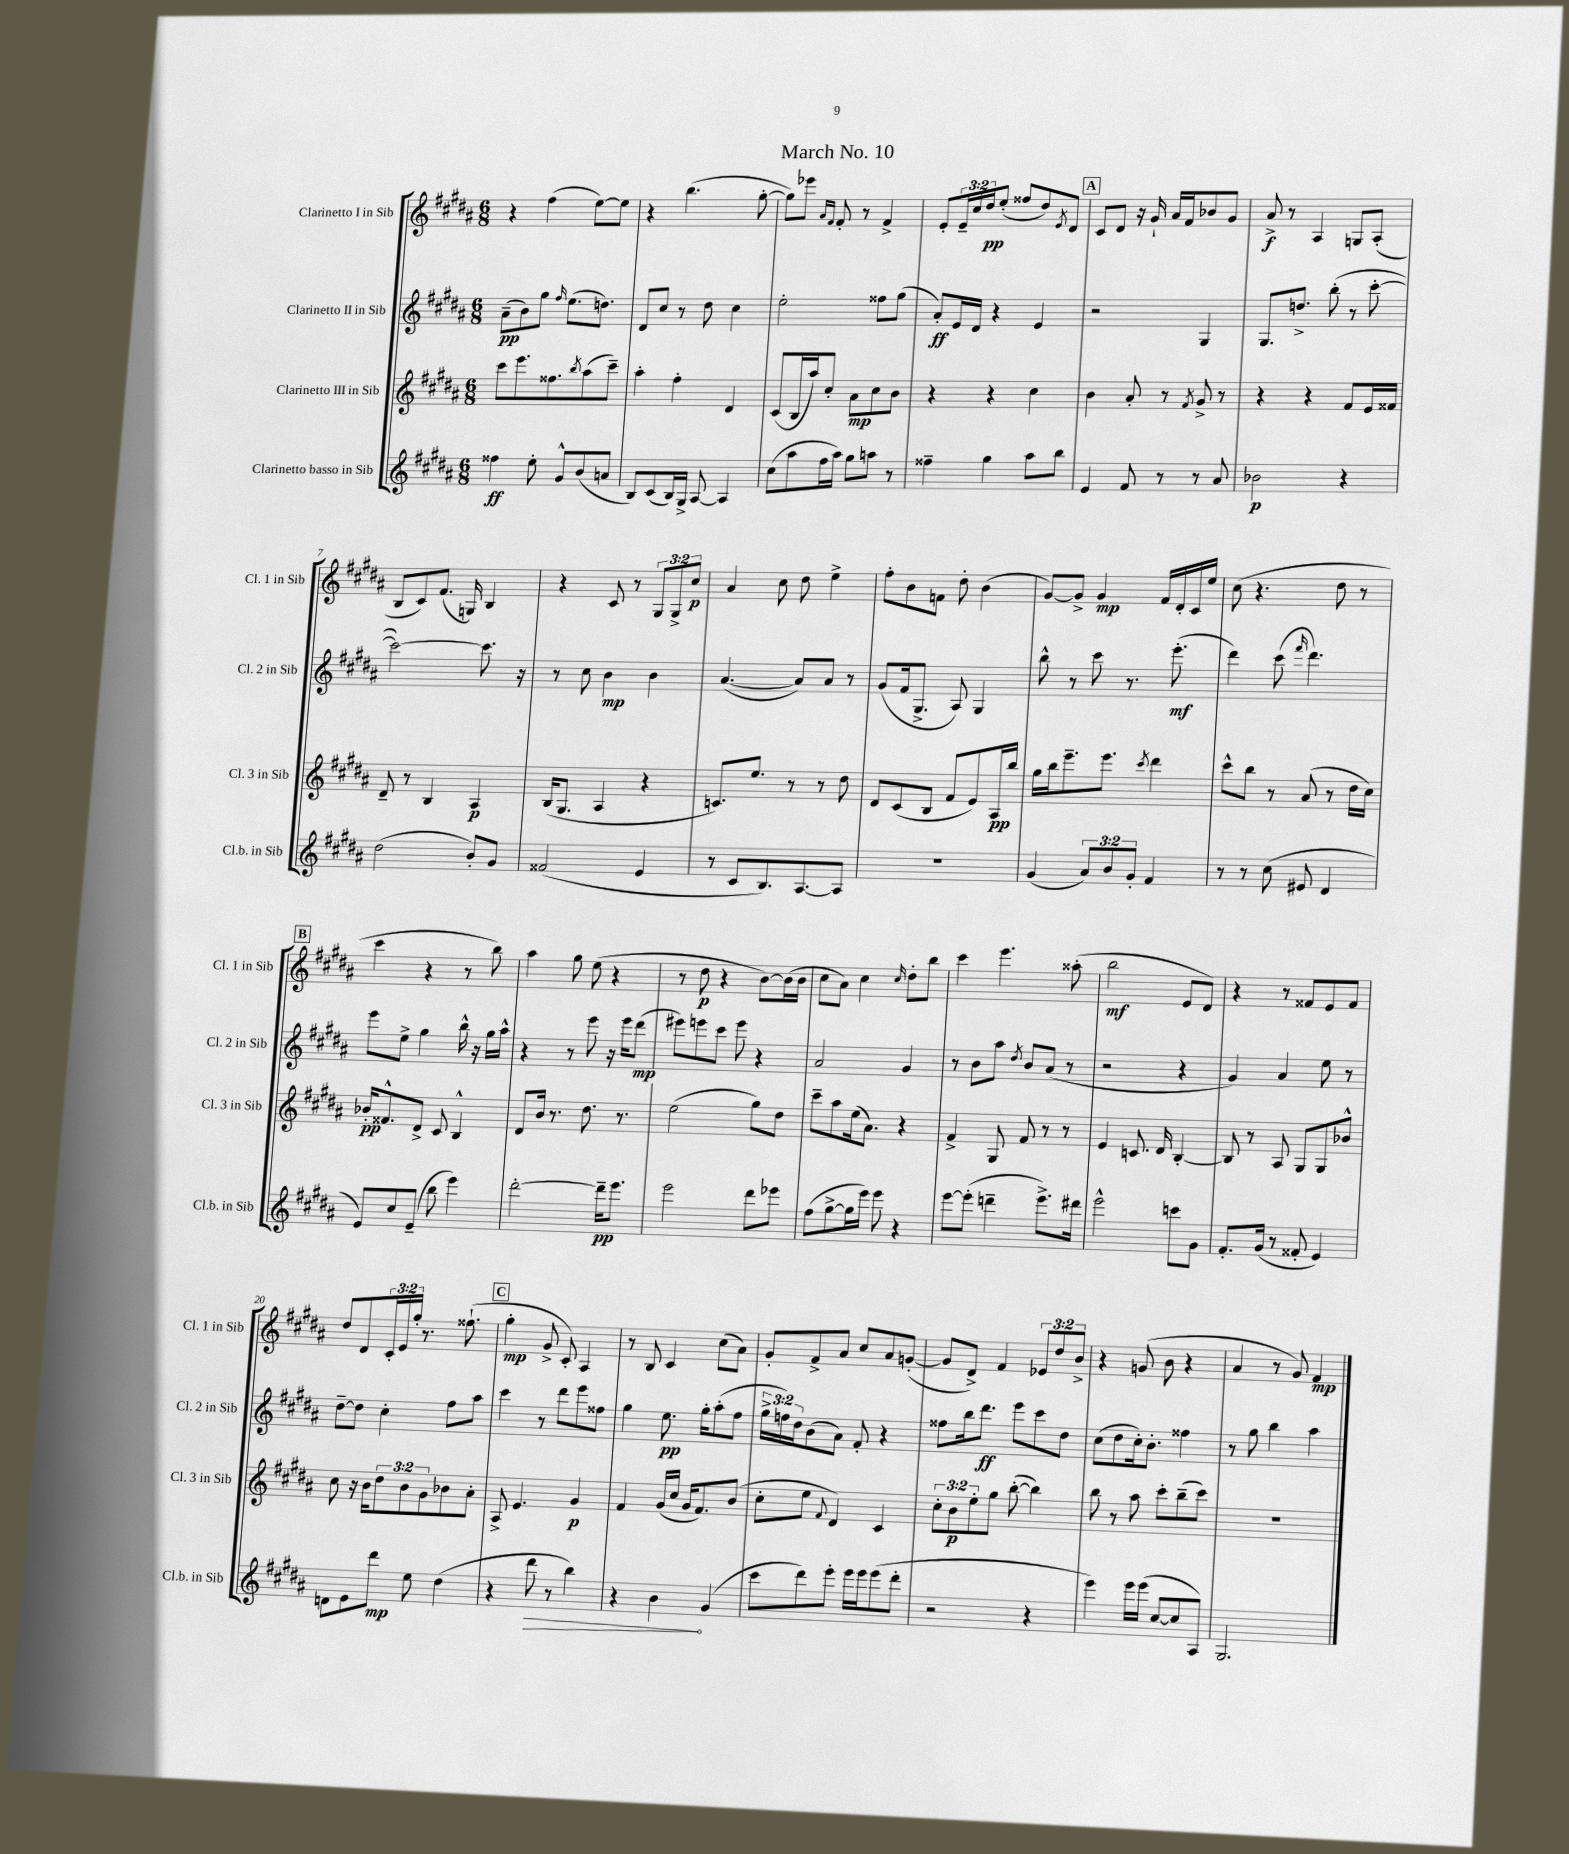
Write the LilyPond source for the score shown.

\header { title = "March No. 10" }
<<
\new StaffGroup <<
\new Staff = "s0" \with { instrumentName = "Clarinetto I in Sib" shortInstrumentName = "Cl. 1 in Sib" } {
    \clef treble \key b \major \numericTimeSignature \time 6/8 \override Staff.TupletNumber.text = #tuplet-number::calc-fraction-text
    r4 fis''4( e''8~) e''8 |
    r4 b''4.( gis''8~-. |
    gis''8) ees'''8 \grace { ais'16 fis'16 } fis'8-. r8 fis'4-> |
    e'8-. \tuplet 3/2 { e'16-- cis''16 dis''16\pp } e''8-.( fisis''8 dis''8) \acciaccatura { e'8 } dis'8 |
    \mark \markup { \box "A" } cis'8 dis'8 r16 gis'16-! ais'16 fis'16 bes'8 gis'8 |
    ais'8->\f r8 ais4 g8 ais8-.( |
    b8 cis'8) fis'8.( g16) b4 |
    r4 cis'8 r8 \tuplet 3/2 { gis8 gis8-> cis''8\p } |
    ais'4 cis''8 dis''8 e''4-> |
    fis''8-. b'8 f'8 dis''8-. b'4( |
    gis'8~) gis'8-> gis'4\mp fis'16 dis'16-. cis'16 e''16 |
    cis''8( r4. dis''8 r8 |
    \mark \markup { \box "B" } cis'''4 r4 r8 b''8) |
    ais''4 gis''8 e''8( r4 |
    r8 dis''8\p r4 b'8~) b'16( b'16 |
    cis''8 ais'8) cis''4 \grace { cis''16 } dis''8-. b''8 |
    cis'''4 e'''4. aisis''8-.( |
    b''2\mf e'8 dis'8) |
    r4 r8 fisis'8 e'8 fisis'8 |
    dis''8 dis'8 \tuplet 3/2 { cis'16-. e'16 gis''16-. } r8. fisis''8.-!( |
    \mark \markup { \box "C" } gis''4-.\mp gis'8-> cis'8-.) ais4 |
    r8 b8 cis'4 cis''8( ais'8) |
    gis'8-. fis'8-> ais'8 cis''8 ais'8 g'8~-.( |
    g'8 dis'8->) fis'4 \tuplet 3/2 { ees'8 dis''8 b'8-> } |
    r4 g'8( b'8 r4 |
    ais'4 r8 gis'8) fis'4\mp \bar "|." |
}
\new Staff = "s1" \with { instrumentName = "Clarinetto II in Sib" shortInstrumentName = "Cl. 2 in Sib" } {
    \clef treble \key b \major \numericTimeSignature \time 6/8 \override Staff.TupletNumber.text = #tuplet-number::calc-fraction-text
    ais'8--\pp( b'8) gis''8 \grace { fis''16 } e''8.( d''8.) |
    dis'8 cis''8 r8 dis''8 cis''4 |
    e''2-. fisis''8 gis''8( |
    ais'8-.\ff) e'16 dis'16 r4 e'4 |
    \mark \markup { \box "A" } r2 gis4 |
    gis8. d''8.-> b''8-.( r8 cis'''8~-. |
    cis'''2~) cis'''8. r16 |
    r8 cis''8 b'4\mp b'4 |
    ais'4.~( ais'8) ais'8 r8 |
    gis'8( fis'16 gis8.-> ais8) gis4 |
    b''8-^ r8 cis'''8 r8. e'''8.-.\mf( |
    dis'''4) cis'''8( \grace { fis'''16 } dis'''4.) |
    \mark \markup { \box "B" } e'''8 e''8-> gis''4 b''16-^ r16 gis''16 ais''16-^ |
    r4 r8 e'''8 r16 e'''16 dis'''8\mp( |
    eis'''8) e'''8 cis'''8 e'''8 r4 |
    ais'2 gis'4 |
    r8 b'8 ais''8 \acciaccatura { dis''8 } b'8 ais'8( r8 |
    r2 r4 |
    gis'4) ais'4 e''8 r8 |
    dis''8~-- dis''8 cis''4-. fis''8 ais''8 |
    \mark \markup { \box "C" } cis'''4 r8 dis'''8 e'''8 fisis''8 |
    gis''4 e''8.\pp gis''16-. ais''8-.( fis''8 |
    \tuplet 3/2 { gis''16-> f''16) dis''16 } b'8( ais'8) fis'8-. r4 |
    fisis''8 b''16 dis'''8.\ff e'''8 cis'''8 dis''8 |
    cis''8( dis''8 cis''16-.) b'8.-. fisis''4 |
    r8 gis''8 b''4 ais''4 \bar "|." |
}
\new Staff = "s2" \with { instrumentName = "Clarinetto III in Sib" shortInstrumentName = "Cl. 3 in Sib" } {
    \clef treble \key b \major \numericTimeSignature \time 6/8 \override Staff.TupletNumber.text = #tuplet-number::calc-fraction-text
    cis'''8 e'''8. fisis''8. \acciaccatura { b''8 } ais''8( cis'''8--) |
    ais''4-. fis''4-. dis'4 |
    cis'8( b16 ais''16) cis''8-. ais'8\mp cis''8 b'8 |
    r4 r4 cis''4 |
    \mark \markup { \box "A" } b'4 ais'8-. r8 \acciaccatura { fis'8 } gis'8-> r8 |
    r4 r4 fis'8 e'16 fisis'16 |
    dis'8-- r8 b4 ais4\p |
    b16( gis8. ais4 r4 |
    c'8.) e''8. r8 r8 dis''8 |
    dis'8 cis'8( b8 fis'8 e'8) ais16\pp b''16 |
    gis''16 b''16 e'''8.-- e'''8. \acciaccatura { cis'''8 } dis'''4 |
    cis'''8-^ b''8 r8 ais'8( r8 dis''16 cis''16) |
    \mark \markup { \box "B" } bes'16-.\pp fisis'8.-^ dis'8-> cis'8 b4-^ |
    dis'8 b'16 r8. dis''8. r8. |
    e''2( gis''8) dis''8 |
    cis'''8-- ais''8 e''16( ais'8.) r4 |
    fis'4-> gis8 fis'8 r8 r8 |
    e'4 c'8. dis'16 b4~-. |
    b8 r8 ais8 gis8 gis8 bes'8-^ |
    cis''8 r16 b'16 \tuplet 3/2 { dis''8 b'8 gis'8 } bes'8 ais'8-. |
    \mark \markup { \box "C" } ais8-> e'4. gis'4\p |
    fis'4 gis'16( cis''16 gis'16 fis'8.) b'8( |
    cis''8-. e''8 \appoggiatura { fis'8 } dis'4) cis'4 |
    \tuplet 3/2 { cis''8-. b'8\p e''8-. } gis''8 b''8~-.( b''4) |
    b''8 r8 ais''8 cis'''8-. b''8--( cis'''8) |
    R2. \bar "|." |
}
\new Staff = "s3" \with { instrumentName = "Clarinetto basso in Sib" shortInstrumentName = "Cl.b. in Sib" } {
    \clef treble \key b \major \numericTimeSignature \time 6/8 \override Staff.TupletNumber.text = #tuplet-number::calc-fraction-text
    fisis''4\ff e''8-. gis'8-^ b'8( a'8 |
    b8) cis'8( b16) gis16-> ais8~ ais4 |
    cis''8( ais''8 fis''16 ais''16) gis''8 a''8 r8 |
    fisis''4-- gis''4 ais''8 b''8 |
    \mark \markup { \box "A" } e'4 fis'8 r8 r8 ais'8 |
    bes'2\p r4 |
    dis''2( b'8-.) gis'8 |
    fisis'2( e'4 |
    r8 cis'8 b8.) ais8.~ ais8 |
    R2. |
    gis'4( \tuplet 3/2 { ais'8) b'8 gis'8-. } fis'4 |
    r8 r8 cis''8( eis'8 dis'4 |
    \mark \markup { \box "B" } e'8) cis''8 e'8--( b''8 e'''4) |
    dis'''2~-. dis'''16--\pp e'''8. |
    e'''2 dis'''8 ees'''8 |
    fis''8( gis''8~-> gis''16 e'''16) e'''8 r4 |
    e'''8~ e'''8-.( d'''4-- e'''8.->) dis'''16 |
    e'''2-^ c'''8 gis'8 |
    fis'8.-. gis'16( r8 fisis'8-. e'4) |
    d'8 e'8 dis'''8\mp e''8 dis''4( |
    \mark \markup { \box "C" } r4 \once \override Hairpin.circled-tip = ##t dis'''8\> r8 b''4) |
    r4 b'4\! gis'4( |
    cis'''8 dis'''8) e'''8-. e'''16 e'''16 e'''8( dis'''8-. |
    r2 r4 |
    e'''4) e'''16 e'''16( cis''8~ cis''8 ais8) |
    gis2. \bar "|." |
}
>>
>>
